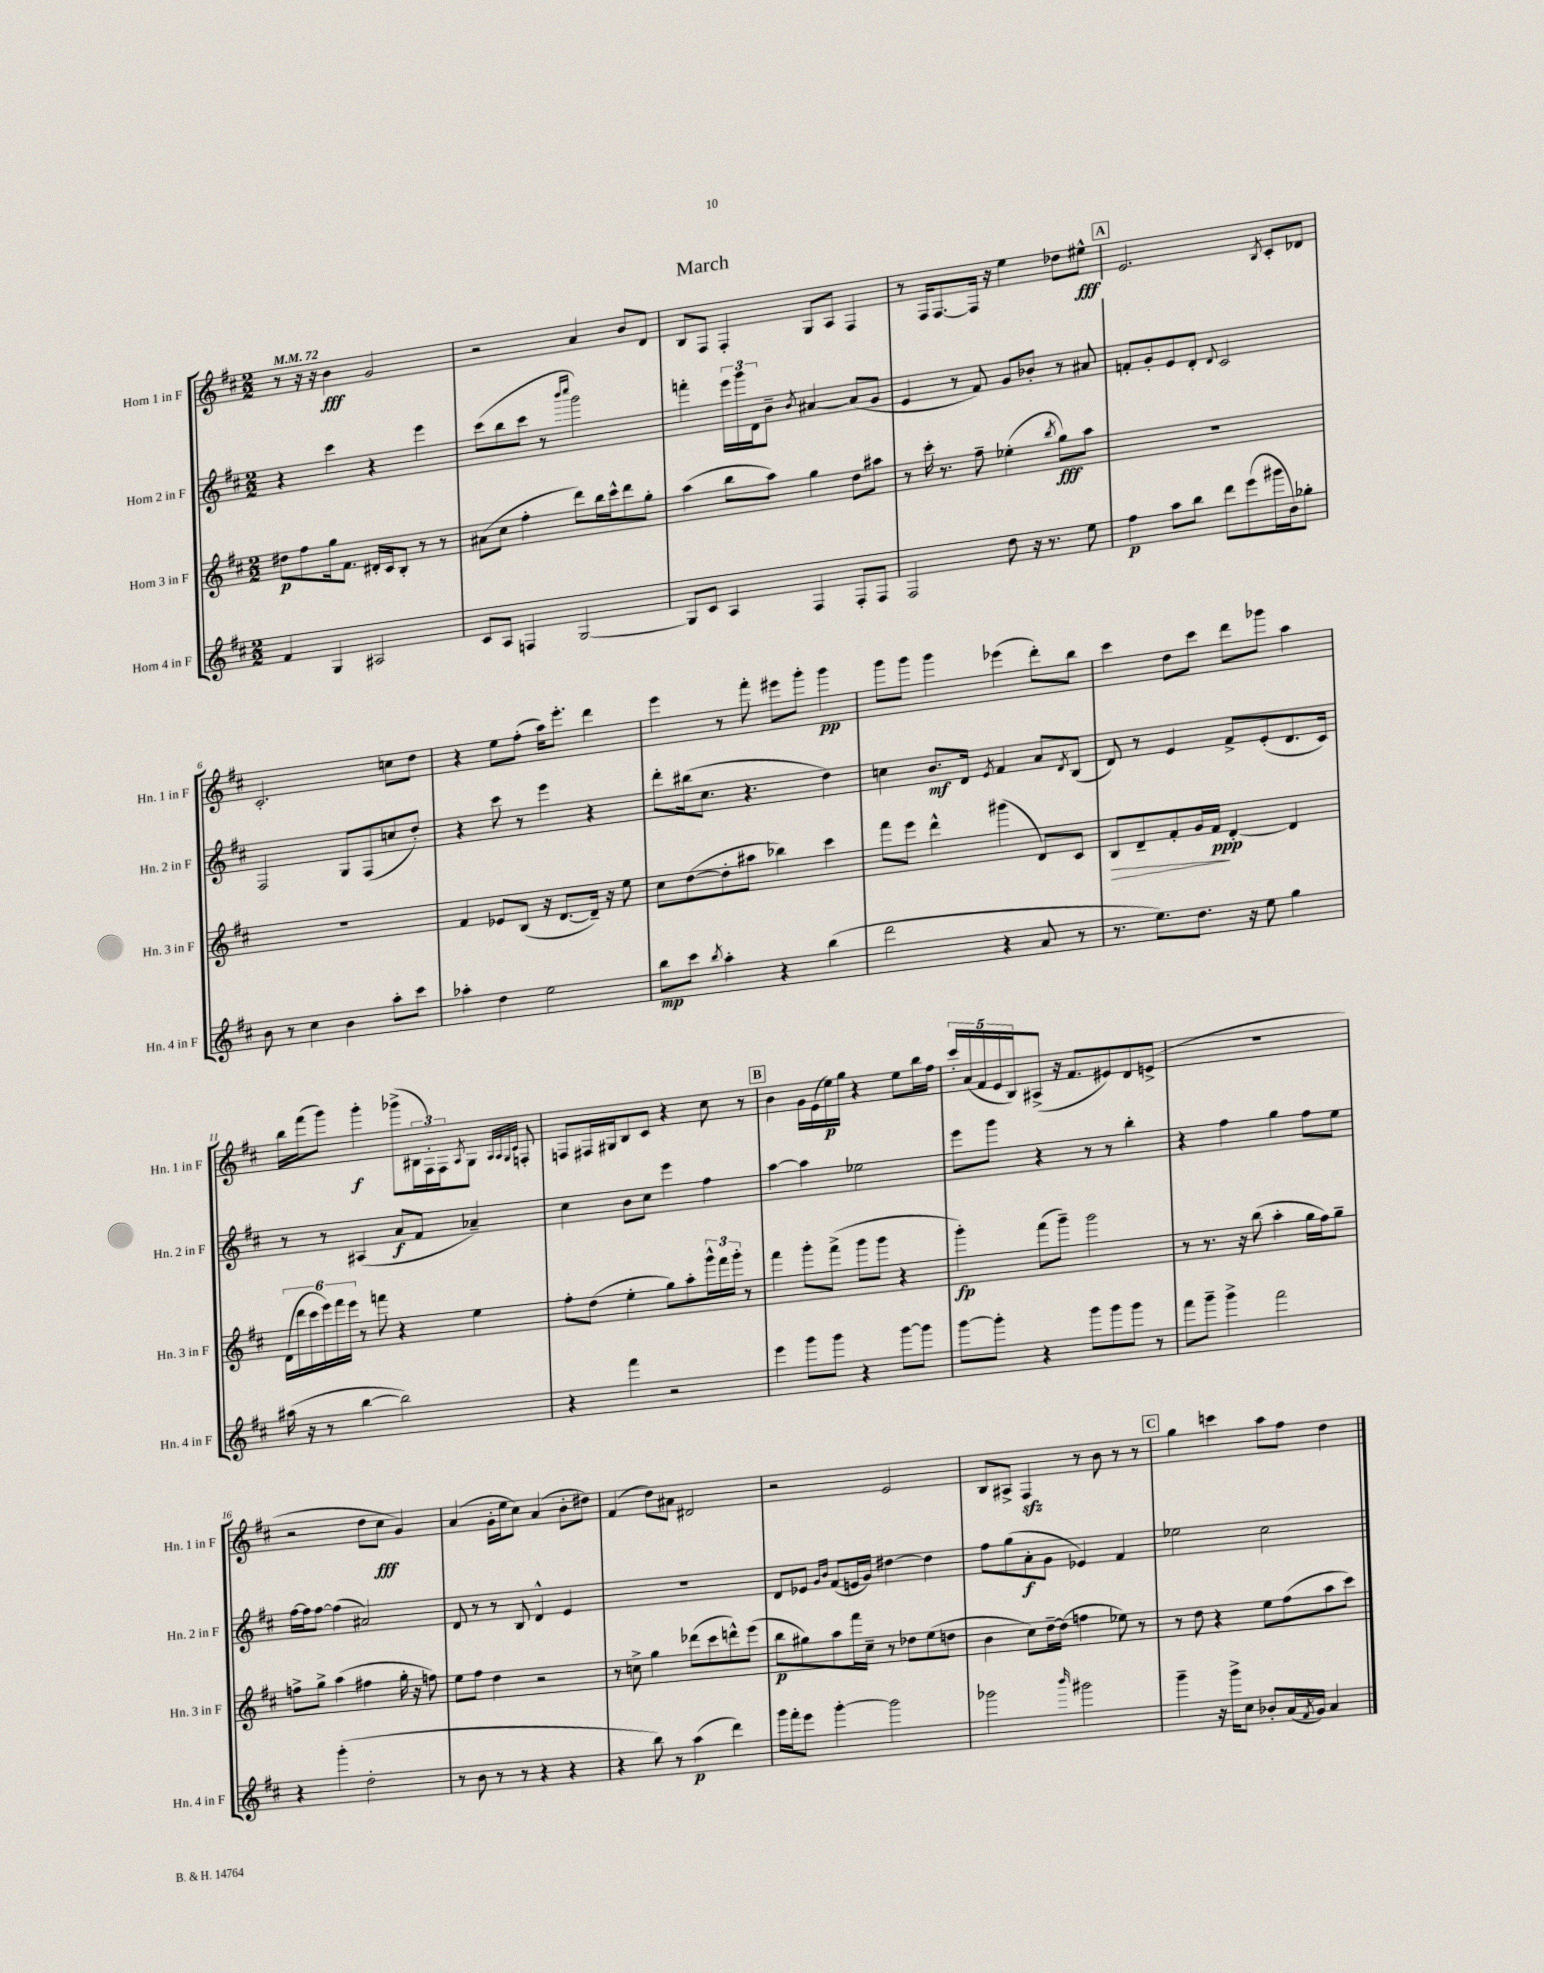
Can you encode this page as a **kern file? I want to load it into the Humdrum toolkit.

**kern	**kern	**kern	**kern
*staff4	*staff3	*staff2	*staff1
*clefG2	*clefG2	*clefG2	*clefG2
*k[f#c#]	*k[f#c#]	*k[f#c#]	*k[f#c#]
*M2/2	*M2/2	*M2/2	*M2/2
*MM72	*MM72	*MM72	*MM72
4f#	8dd#	4r	8r
.	8ff#	.	16r
.	.	.	16r
4G	16gg	4ccc#	4b
.	8.f#	.	.
2A#	16d#'	4r	2g
.	16c#	.	.
.	8B'	.	.
.	8r	4eee	.
.	8r	.	.
=	=	=	=
8c#	(8a#	(8ccc#	2r
8A	8cc#	8bb	.
4F	4ff#'	8ccc#	.
.	.	8r	.
.	.	16qqbbb	.
.	.	16qqcccc#	.
[2G	8ddd)	2ggg)	4a
.	16bb	.	.
.	16ccc#^^	.	.
.	8ddd	.	8b
.	8gg'	.	8d
=	=	=	=
8G]	(4aa	4fff'	8B
8c#	.	.	8F#
4A	8bb	24eee	4F#'
.	.	24ggg	.
.	.	24d	.
.	8aa)	8b~	.
.	.	8qb	.
4F#	4gg	[4a#	8G
.	.	.	8A
8F#'	8dd	(8a#]	4F#
8F#	8aa#	8g	.
=	=	=	=
2F#	8r	4e	8r
.	16ccc#'	.	16F#
.	8.r	.	[8.F#
.	.	8r	.
.	8ff#~	8f#)	16F#]
.	.	.	16r
8dd	(4ee-'	8g	4ee
16r	.	8b-'	.
8.r	.	.	.
.	8qbb	.	.
.	8gg)	8r	8dd-
8ee	8aa	8a#	8ee#^^
=	=	=	=
4ff#	1r	8f'	2.e
.	.	8g'	.
8aa	.	8e	.
8bb	.	8d'	.
.	.	8qqd	.
8ddd	.	2c#	.
(8eee	.	.	.
.	.	.	8qB
16ggg#	.	.	8c#'
16b)	.	.	.
8gg-'	.	.	8d-
=	=	=	=
8b	1r	2F#	2.c#'
8r	.	.	.
4cc#	.	.	.
4b	.	8G	.
.	.	(8F#	.
8aa'	.	8cc	8cc
8ccc#	.	8dd')	8dd
=	=	=	=
4aa-'	4f#	4r	4r
4dd	8e-	8ccc#	8ee
.	(8B	8r	(8ff#'
2ee	16r	4eee	16aa)
.	[8.d	.	8.eee'
.	16d~])	4r	4ddd
.	16r	.	.
.	8ee	.	.
=	=	=	=
8bb	8cc#	8ddd'	4eee
8ccc#	([8dd	(16bb#	.
.	.	8.cc#	.
8qbb	.	.	.
4aa'	8dd']	.	8r
.	8aa#	4.r	8fff#'
4r	4bb-)	.	8eee#
.	.	.	8ggg'
(4bb	4ccc#	4dd)	4ggg
=	=	=	=
2ddd	8fff#	4cc	8ggg
.	8eee	.	8ggg
.	4ddd^^	8.b	4ggg
.	.	16d	.
.	.	8qe	.
4r	(4ggg#	4f#	(4eee-
8a	8d)	8a	8ddd')
.	.	8qd	.
8r	8c#	(8B	8bb
=	=	=	=
8.r	8B	8d)	4ccc#
.	8d~	8r	.
8.ee)	.	.	.
.	8f#'	4e	8dd
8.dd	16g	.	8ccc#
.	16f#	.	.
.	[4d'	8f#^	8ddd
16r	.	.	.
8ee	.	(8e'	8ggg-
4gg	4d]	8.d	4aa
.	.	16c#)	.
=	=	=	=
(16aa#	(24d	8r	16bb
.	24ddd	.	.
16r	.	.	(16fff#
.	24ccc#	.	.
8r	24eee)	8r	8ggg)
.	24fff#	.	.
.	24eee	.	.
[4bb	8r	(4A#	4ggg'
.	8fff	.	.
2bb])	4r	8a	(8ggg-^
.	.	8f#	24B#
.	.	.	24F#')
.	.	.	24F#
.	.	.	8qA
.	4ee	4a-~)	8G
.	.	.	32qqA
.	.	.	32qqA
.	.	.	32qqG
.	.	.	32qqc#
.	.	.	8F'
=	=	=	=
4r	8ff#'	4cc#	8F
.	(8dd	.	16F#
.	.	.	16G#
4fff#	4ee'	8b	8B
.	.	8cc#	8c#
2r	8gg)	4eee	4r
.	8aa'	.	.
.	24ggg^^	4ff#	8cc#
.	24fff#	.	.
.	24ggg'	.	.
.	8r	.	8r
=	=	=	=
4eee	4fff#	[4aa	4b
8ggg	8ggg'	4aa]	16g
.	.	.	(16e
8ggg	(8fff#^	.	16ee)
.	.	.	16gg
4r	8ggg	2ee-	4r
.	8ggg	.	.
[8ggg	4r	.	8ee
8ggg]	.	.	16bb
.	.	.	16ff#
=	=	=	=
[8ggg	4ggg')	8eee	20ccc#'
.	.	.	(20a
.	.	.	20f#
8ggg']	.	8ggg	.
.	.	.	20e
.	.	.	20B)
4r	(8fff#	4r	(8A#^
.	8ggg~)	.	16r
.	.	.	8.f#
8ggg	2ggg	8r	.
8ggg	.	8r	8e#)
8ggg	.	4bb'	8d
8r	.	.	(8e^
=	=	=	=
8fff#	8r	4r	1r
8ggg~	8.r	.	.
4ggg^	.	4ff#	.
.	16r	.	.
.	(8bb	.	.
2fff#	4aa'	4gg	.
.	16gg	8ff#	.
.	16ff#)	.	.
.	8gg~	8ee	.
=	=	=	=
4r	8ff^	[16ff#	2r
.	.	16ff#]	.
.	8gg^	[8ff#	.
(4ggg'	(4aa	(4ff#]	.
2dd'	4ff#	2a#)	8dd
.	.	.	8cc#
.	16gg'	.	4g)
.	16r	.	.
.	8ff)	.	.
=	=	=	=
8r	8ee	8d	(4a
8b	8ff#	8r	.
8r	4dd	8r	16g'
.	.	.	16ee
8r	.	8B	8cc#)
4r	2r	4d^^	(4a
4r	.	4e	8b'
.	.	.	8dd#)
=	=	=	=
4r	8r	1r	(4f#
.	8cc^	.	.
8bb)	4gg	.	8dd)
8r	.	.	8a#
(4aa	(8ddd-	.	2d#
.	8ccc#	.	.
4ddd)	8ddd^^)	.	.
.	(8eee	.	.
=	=	=	=
16ggg	8bb	8d	2r
16fff#'	.	.	.
8eee	8gg#)	8e-	.
.	.	16qqg	.
.	.	16qqb	.
[4ggg'	8aa	(8f#	.
.	16fff#	16e	.
.	16cc#~	16g)	.
2ggg]	8r	[4dd#	2e
.	8dd-	.	.
.	(8ee	4dd#]	.
.	8dd	.	.
=	=	=	=
2ggg-	4b	8ff#	8B
.	.	(8gg	8A#^
.	8cc#)	8a'	4F#
.	[16dd~	8g	.
.	(16dd]	.	.
16qqbbb	.	.	.
2ggg#	4ff	4e-)	8r
.	.	.	8b
.	8ee-)	4f#	8r
.	8r	.	8r
=	=	=	=
4ggg~	8r	2ee-	4gg
.	8dd	.	.
16r	4r	.	4ccc
16ggg^	.	.	.
8cc#	.	.	.
8b-'	8ee	2cc#	8aa
(16a	(8ff#	.	8ff#
8qf#	.	.	.
16g)	.	.	.
4a	8aa	.	4dd
.	8ccc#)	.	.
==	==	==	==
*-	*-	*-	*-
